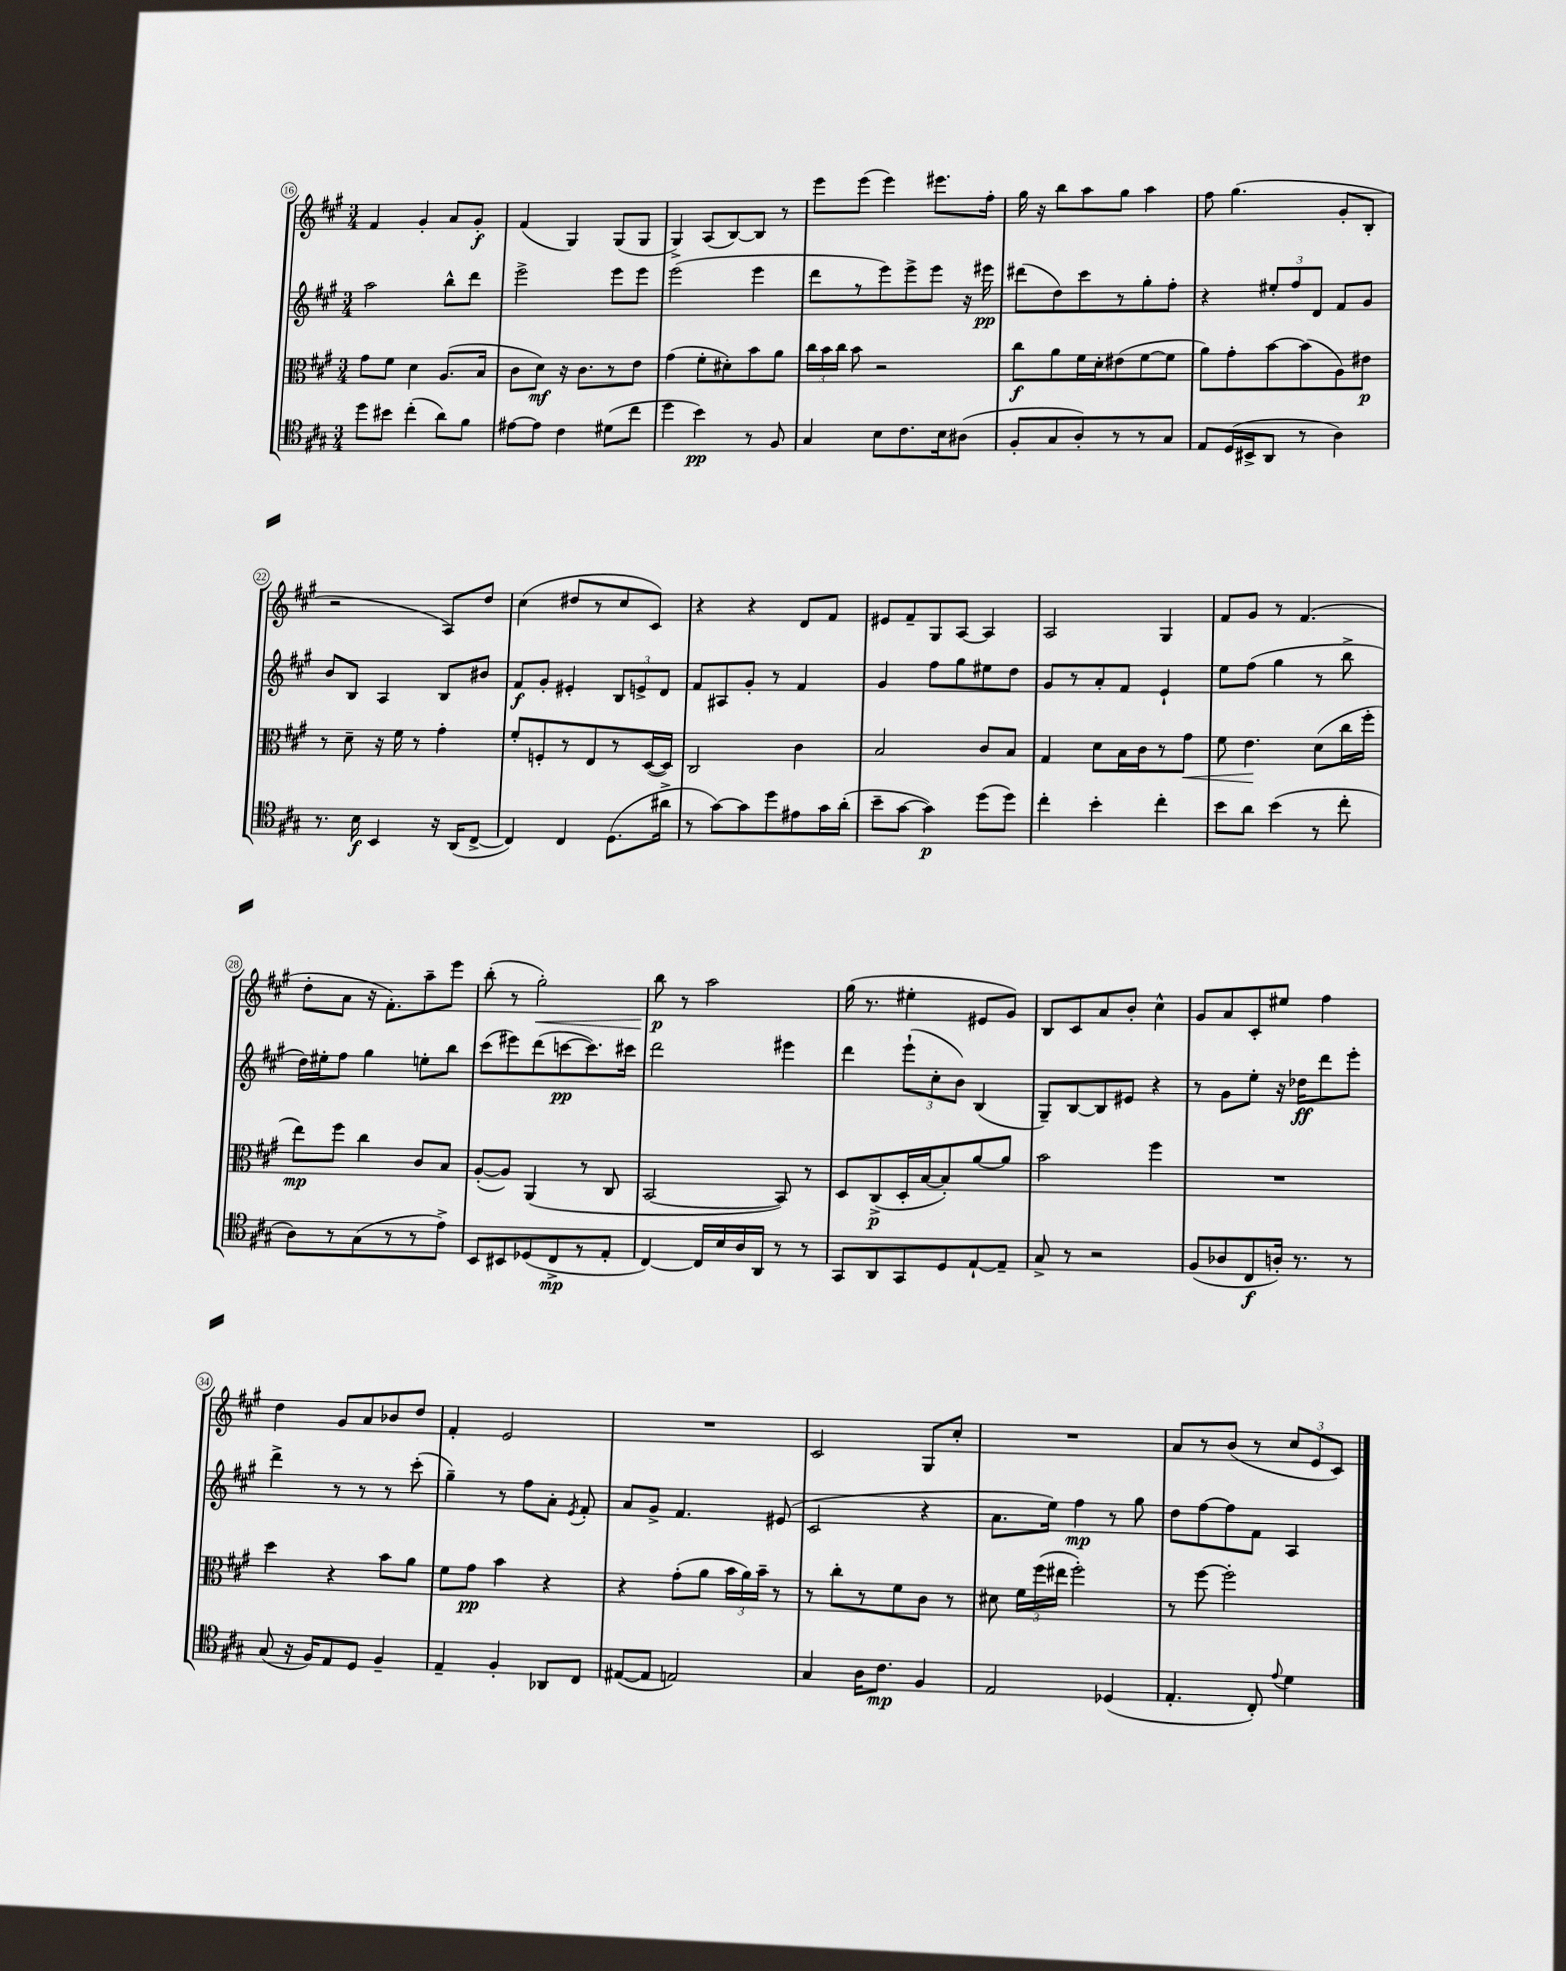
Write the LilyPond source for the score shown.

<<
\new StaffGroup <<
\new Staff = "s0" {
    \clef treble \key a \major \numericTimeSignature \time 3/4
    \autoBeamOff fis'4 gis'4-. a'8[ gis'8]-.\f |
    fis'4( gis4) gis8[( gis8] |
    gis4->) a8[( b8~) b8] r8 |
    e'''8[ e'''8]( e'''4) eis'''8.[ fis''16]-. |
    gis''16 r16 b''8[ a''8 gis''8] a''4 |
    fis''8 gis''4.( gis'8[-. b8]-. |
    r2 a8[) d''8] |
    cis''4( dis''8[ r8 cis''8 cis'8]) |
    r4 r4 d'8[ fis'8] |
    eis'8[ fis'8-- gis8 a8]~ a4 |
    a2 gis4 |
    fis'8[ gis'8] r8 fis'4.( |
    d''8[-. a'8] r16 fis'8.[-.) a''8-- e'''8] |
    b''8-.( r8 gis''2-.\<) |
    b''8\p\! r8 a''2 |
    gis''16( r8. eis''4-. eis'8[ gis'8]) |
    b8[ cis'8 a'8 b'8]-. cis''4-^ |
    gis'8[ a'8 cis'8-. eis''8] fis''4 |
    d''4 gis'8[ a'8 bes'8 d''8] |
    fis'4-. e'2 |
    R2. |
    cis'2 gis8[ cis''8]-. |
    R2. |
    a'8[ r8 b'8]( r8 \tuplet 3/2 { cis''8[ e'8 cis'8]) } \bar "|." |
}
\new Staff = "s1" {
    \clef treble \key a \major \numericTimeSignature \time 3/4
    \autoBeamOff a''2 b''8[-^ d'''8] |
    e'''2-> e'''8[ e'''8] |
    e'''2( e'''4 |
    d'''8[ r8 e'''8) e'''8-> e'''8] r16 eis'''16\pp |
    dis'''8[( d''8) cis'''8 r8 gis''8-. fis''8]-. |
    r4 \tuplet 3/2 { eis''8[-. fis''8 d'8] } fis'8[ gis'8] |
    b'8[ b8] a4 b8[ bis'8] |
    fis'8[\f gis'8]-. eis'4-. \tuplet 3/2 { b8[ e'8-> d'8] } |
    fis'8[ ais8 gis'8]-. r8 fis'4 |
    gis'4 fis''8[ gis''8 eis''8 d''8] |
    gis'8[ r8 a'8-. fis'8] e'4-! |
    e''8[ fis''8]( gis''4 r8 b''8-> |
    d''16[) eis''16-. fis''8] gis''4 e''8[-. b''8] |
    cis'''8[( eis'''8) d'''8( c'''8~\pp c'''8.) cis'''16] |
    d'''2 eis'''4 |
    d'''4 \tuplet 3/2 { e'''8[-!( cis''8-. b'8]) } b4( |
    gis8[--) b8~ b8 eis'8] r4 |
    r8 gis'8[ e''8]-. r16 des''16[\ff d'''8 e'''8]-. |
    d'''4-> r8 r8 r8 cis'''8-.( |
    gis''4--) r8 fis''8[ a'8]-. \acciaccatura { e'8 } fis'8-. |
    a'8[ gis'8]-> fis'4. eis'8( |
    cis'2 r4 |
    a'8.[ e''16]) fis''4\mp r8 gis''8 |
    d''8[ fis''8~ fis''8 fis'8] a4 \bar "|." |
}
\new Staff = "s2" {
    \clef alto \key a \major \numericTimeSignature \time 3/4
    \autoBeamOff gis'8[ fis'8] d'4 a8.[( b16] |
    cis'8[ d'8]\mf) r16 cis'8.[ r8 e'8] |
    gis'4( fis'8[-. dis'8-.) b'8 a'8] |
    \tuplet 3/2 { cis''16[ b'16 cis''16] } b'8 r2 |
    cis''8[\f a'8 fis'16 d'16-. eis'8( fis'8~ fis'8] |
    a'8[) gis'8-. b'8~ b'8( a8) eis'8]\p |
    r8 d'8-- r16 fis'16 r8 gis'4-. |
    fis'8[-. f8-. r8 e8 r8 d16~( d16]) |
    cis2 cis'4 |
    b2 cis'8[ b8] |
    gis4 d'8[ b16 cis'16 r8 gis'8]\< |
    fis'8 e'4.\! d'8[( cis''16 fis''16]-. |
    e''8[\mp) fis''8] cis''4 cis'8[ b8] |
    a8[~-.( a8]) a,4( r8 cis8 |
    b,2~ b,8) r8 |
    d8[ cis8->\p( d16-. b16~ b8-.) a'8~ a'8] |
    b'2 fis''4 |
    R2. |
    d''4 r4 b'8[ a'8] |
    fis'8[ gis'8]\pp b'4 r4 |
    r4 gis'8[-.( a'8] \tuplet 3/2 { b'16[ a'16) b'16]-- } r8 |
    r8 cis''8[-. r8 fis'8 cis'8] r8 |
    dis'8 \tuplet 3/2 { fis'16[ fis''16( eis''16] } fis''2-.) |
    r8 fis''8~ fis''2-. \bar "|." |
}
\new Staff = "s3" {
    \clef tenor \key a \major \numericTimeSignature \time 3/4
    \autoBeamOff d''8[ bis'8] cis''4-.( a'8[) fis'8] |
    eis'8[~ eis'8] cis'4 dis'8[( cis''8] |
    d''4 b'4\pp) r8 fis8 |
    gis4 b8[ cis'8. b16 ais8]( |
    fis8[-. gis8 a8-.) r8 r8 gis8] |
    e8[ d16( bis,16-> a,8] r8 a4) |
    r8. b16\f b,4 r16 a,16[( cis8]~-> |
    cis4) cis4 d8.[( ais'16]-> |
    r8 gis'8[~) gis'8 d''8 eis'8 gis'16 a'16]-.( |
    b'8[-- gis'8]~ gis'4\p) d''8[( d''8]) |
    cis''4-. b'4-. cis''4-. |
    b'8[ a'8] b'4( r8 cis''8-. |
    a8[) r8 gis8( r8 r8 e'8]->) |
    b,8[ bis,8 des8( cis8->\mp r8 e8]-. |
    cis4~) cis16[ b16 a16 a,16] r8 r8 |
    gis,8[ a,8 gis,8 d8 e8~-! e8]-- |
    gis8-> r8 r2 |
    fis8[( aes8 cis8\f a16]-.) r8. r8 |
    gis8( r16 fis16[) e8 d8] fis4-- |
    e4-- fis4-. aes,8[ cis8] |
    eis8[~( eis8] e2) |
    gis4 a16[ cis'8.]\mp fis4 |
    e2 des4( |
    e4.-. cis8-.) \appoggiatura { e'8 } d'4 \bar "|." |
}
>>
>>
\layout { \context { \Score currentBarNumber = #16 \override BarNumber.stencil = #(make-stencil-circler 0.1 0.3 ly:text-interface::print) } }
